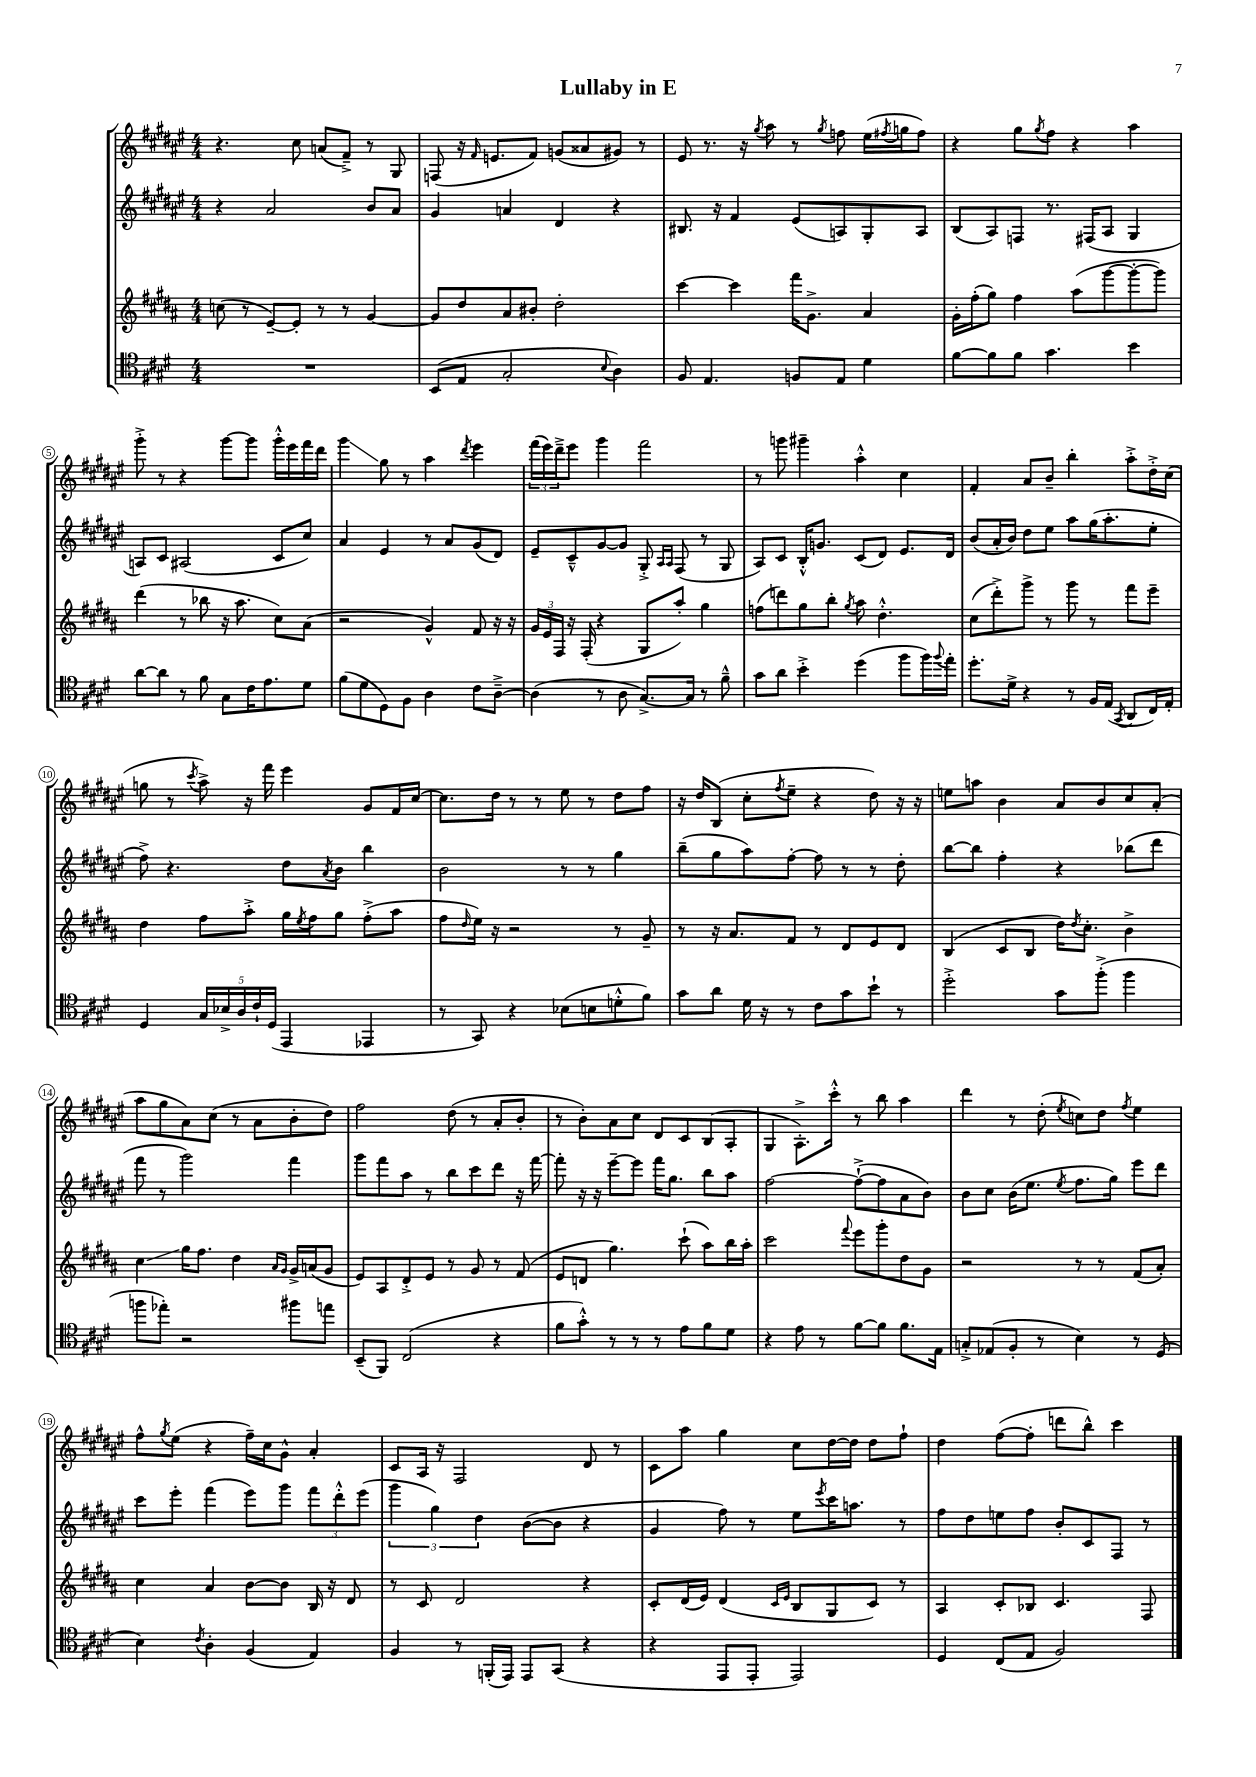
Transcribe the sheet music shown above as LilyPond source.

\header { title = "Lullaby in E" }
<<
\new StaffGroup <<
\new Staff = "s0" {
    \clef treble \key fis \major \numericTimeSignature \time 4/4
    r4. cis''8 a'8( fis'8--->) r8 gis8 |
    f8( r16 \grace { fis'16 } e'8. fis'8) g'8( aisis'8 gis'8) r8 |
    eis'8 r8. r16 \acciaccatura { gis''8 } ais''8 r8 \acciaccatura { gis''8 } f''8 eis''16( \acciaccatura { fis''8 } g''16 fis''8) |
    r4 gis''8 \acciaccatura { gis''8 } fis''8 r4 ais''4 |
    gis'''8-.-> r8 r4 gis'''8~ gis'''8 gis'''16-.-^ eis'''16 fis'''16 dis'''16 |
    gis'''4\glissando gis''8 r8 ais''4 \acciaccatura { dis'''8 } eis'''4 |
    \tuplet 3/2 { fis'''16( eis'''16) dis'''16---> } eis'''8 gis'''4 fis'''2 |
    r8 g'''8 gis'''4-- ais''4-.-^ cis''4 |
    fis'4-. ais'8 b'8-- b''4-. ais''8-.-> dis''16-.-> cis''16( |
    g''8 r8 \acciaccatura { cis'''8 } ais''8->) r16 fis'''16 eis'''4 gis'8 fis'16 cis''16~ |
    cis''8. dis''16 r8 r8 eis''8 r8 dis''8 fis''8 |
    r16 dis''16 b8( cis''8-. \acciaccatura { fis''8 } eis''8-- r4 dis''8) r16 r16 |
    e''8 a''8 b'4 ais'8 b'8 cis''8 ais'8-.( |
    ais''8 gis''8 ais'8) cis''8( r8 ais'8 b'8-. dis''8) |
    fis''2 dis''8( r8 ais'8-. b'8-. |
    r8 b'8-.) ais'8 cis''8 dis'8 cis'8 b8( ais8-. |
    gis4 ais8.-.->) cis'''16-.-^ r8 b''8 ais''4 |
    dis'''4 r8 dis''8-.( \acciaccatura { eis''8 } c''8) dis''8 \acciaccatura { fis''8 } eis''4 |
    fis''8-^ \acciaccatura { gis''8 } eis''8( r4 fis''16--) cis''16 gis'8-^ ais'4-. |
    cis'8 ais16 r16 fis2 dis'8 r8 |
    cis'8 ais''8 gis''4 cis''8 dis''16~ dis''16 dis''8 fis''8-! |
    dis''4 fis''8~( fis''8-. d'''8 b''8-^) cis'''4 \bar "|." |
}
\new Staff = "s1" {
    \clef treble \key fis \major \numericTimeSignature \time 4/4
    r4 ais'2 b'8 ais'8 |
    gis'4 a'4 dis'4 r4 |
    bis8. r16 fis'4 eis'8( a8) gis8-. a8 |
    b8( ais8) f8 r8. fis16( ais8 gis4 |
    a8) cis'8 ais2( cis'8 cis''8) |
    ais'4 eis'4 r8 ais'8 gis'8( dis'8) |
    eis'8-- cis'8---^ gis'8~ gis'8 gis8-.-> \grace { ais16 ais16 } fis8( r8 gis8 |
    ais8) cis'8 b16-.-^ g'8. cis'8( dis'8) eis'8. dis'16 |
    b'8( ais'16-. b'16) dis''8 eis''8 ais''8 gis''16( ais''8.-. eis''8-. |
    fis''8->) r4. dis''8 \acciaccatura { ais'8 } b'8 b''4 |
    b'2 r8 r8 gis''4 |
    b''8--( gis''8 ais''8) fis''8~-. fis''8 r8 r8 dis''8-. |
    b''8~ b''8 fis''4-. r4 bes''8( dis'''8 |
    fis'''8 r8 gis'''2) fis'''4 |
    gis'''8 fis'''8 ais''8 r8 b''8 cis'''8 dis'''8 r16 fis'''16~ |
    fis'''8-. r16 r16 eis'''8~-- eis'''8 fis'''16 gis''8. b''8 ais''8 |
    fis''2~ fis''8~-!->( fis''8 ais'8 b'8) |
    b'8 cis''8 b'16( eis''8. \acciaccatura { eis''8 } fis''8. gis''16) eis'''8 dis'''8 |
    cis'''8 eis'''8-. fis'''4( eis'''8) gis'''8 \tuplet 3/2 { fis'''8 dis'''8-.-^ eis'''8( } |
    \tuplet 3/2 { gis'''4 gis''4) dis''4 } b'8~( b'8 r4 |
    gis'4 fis''8) r8 eis''8 \acciaccatura { eis'''8 } cis'''16 a''8. r8 |
    fis''8 dis''8 e''8 fis''8 b'8-. cis'8 fis8 r8 \bar "|." |
}
\new Staff = "s2" {
    \clef treble \key b \major \numericTimeSignature \time 4/4
    c''8( r8 e'8~--) e'8-. r8 r8 gis'4~ |
    gis'8 dis''8 ais'8 bis'8-. dis''2-. |
    cis'''4~ cis'''4 fis'''16 gis'8.-> ais'4 |
    gis'16-. fis''16-.( gis''8) fis''4 ais''8( gis'''8~ gis'''8~-. gis'''8) |
    dis'''4( r8 bes''8 r16 ais''8. cis''8) ais'8( |
    r2 gis'4-^) fis'8 r16 r16 |
    \tuplet 3/2 { gis'16 e'16 fis16 } r16 fis16-.( r4 gis8 ais''8-.) gis''4 |
    f''8( d'''8) gis''8 b''8-. \acciaccatura { gis''8 } ais''8 dis''4.-.-^ |
    cis''8( dis'''8-.->) gis'''8-> r8 gis'''8 r8 fis'''8 e'''8-- |
    dis''4 fis''8 ais''8-.-> gis''16 \acciaccatura { e''8 } fis''16 gis''8 fis''8-.->( ais''8 |
    fis''8 \grace { dis''16 } e''16) r16 r2 r8 gis'8-- |
    r8 r16 ais'8. fis'8 r8 dis'8 e'8 dis'8 |
    b4( cis'8 b8 dis''16) \acciaccatura { dis''8 } cis''8.-. b'4-> |
    cis''4\glissando gis''16 fis''8. dis''4 \grace { ais'16 gis'16 } gis'16-> a'16( gis'8 |
    e'8) ais8 dis'8-.-> e'8 r8 gis'8 r8 fis'8( |
    e'8 d'8 gis''4.) cis'''8-!( ais''8) b''16 ais''16-. |
    cis'''2 \appoggiatura { fis'''8 } e'''8 gis'''8-. dis''8 gis'8 |
    r2 r8 r8 fis'8( ais'8-.) |
    cis''4 ais'4 b'8~ b'8 b16 r16 dis'8 |
    r8 cis'8 dis'2 r4 |
    cis'8-. dis'16( e'16) dis'4( \grace { cis'16 e'16 } b8 gis8 cis'8) r8 |
    ais4 cis'8-. bes8 cis'4. fis8 \bar "|." |
}
\new Staff = "s3" {
    \clef tenor \key e \major \numericTimeSignature \time 4/4
    R1 |
    b,8( e8 gis2-. \appoggiatura { b8 } a4) |
    fis8 e4. f8 e8 dis'4 |
    fis'8~ fis'8 fis'8 gis'4. b'4 |
    a'8~ a'8 r8 fis'8 gis8 cis'16 e'8. dis'8 |
    fis'8( dis'8 dis8) fis8 a4 cis'8 a8~---> |
    a4( r8 a8 gis8.~->) gis16 r8 fis'8---^ |
    gis'8 a'8 b'4-.-> dis''4( fis''8 fis''16) \appoggiatura { fis''8 } e''16-. |
    dis''8.-. dis'16-> r4 r8 fis16 e16( \acciaccatura { gis,8 } a,8 cis16) e16-. |
    dis4 \tuplet 5/4 { gis16 bes16-> a16 cis'16-! dis16( } e,4 ees,4 |
    r8 gis,8) r4 bes8( b8 d'8-.-^ fis'8) |
    gis'8 a'8 dis'16 r16 r8 cis'8 gis'8 b'8-! r8 |
    dis''2-.-> gis'8 fis''8-.->( fis''4 |
    f''8 ees''8-.) r2 fis''8 e''8 |
    b,8--( fis,8) cis2( r4 |
    fis'8 gis'8-.-^) r8 r8 r8 e'8 fis'8 dis'8 |
    r4 e'8 r8 fis'8~ fis'8 fis'8. e16 |
    g8-.-> ees8( fis8-. r8 b4) r8 dis8( |
    b4) \acciaccatura { cis'8 } a4-. fis4( e4) |
    fis4 r8 f,16-.( e,16) e,8 gis,8( r4 |
    r4 e,8 e,8-. e,2) |
    dis4 cis8( e8 fis2) \bar "|." |
}
>>
>>
\layout { \context { \Score \override BarNumber.stencil = #(make-stencil-circler 0.1 0.3 ly:text-interface::print) } }
